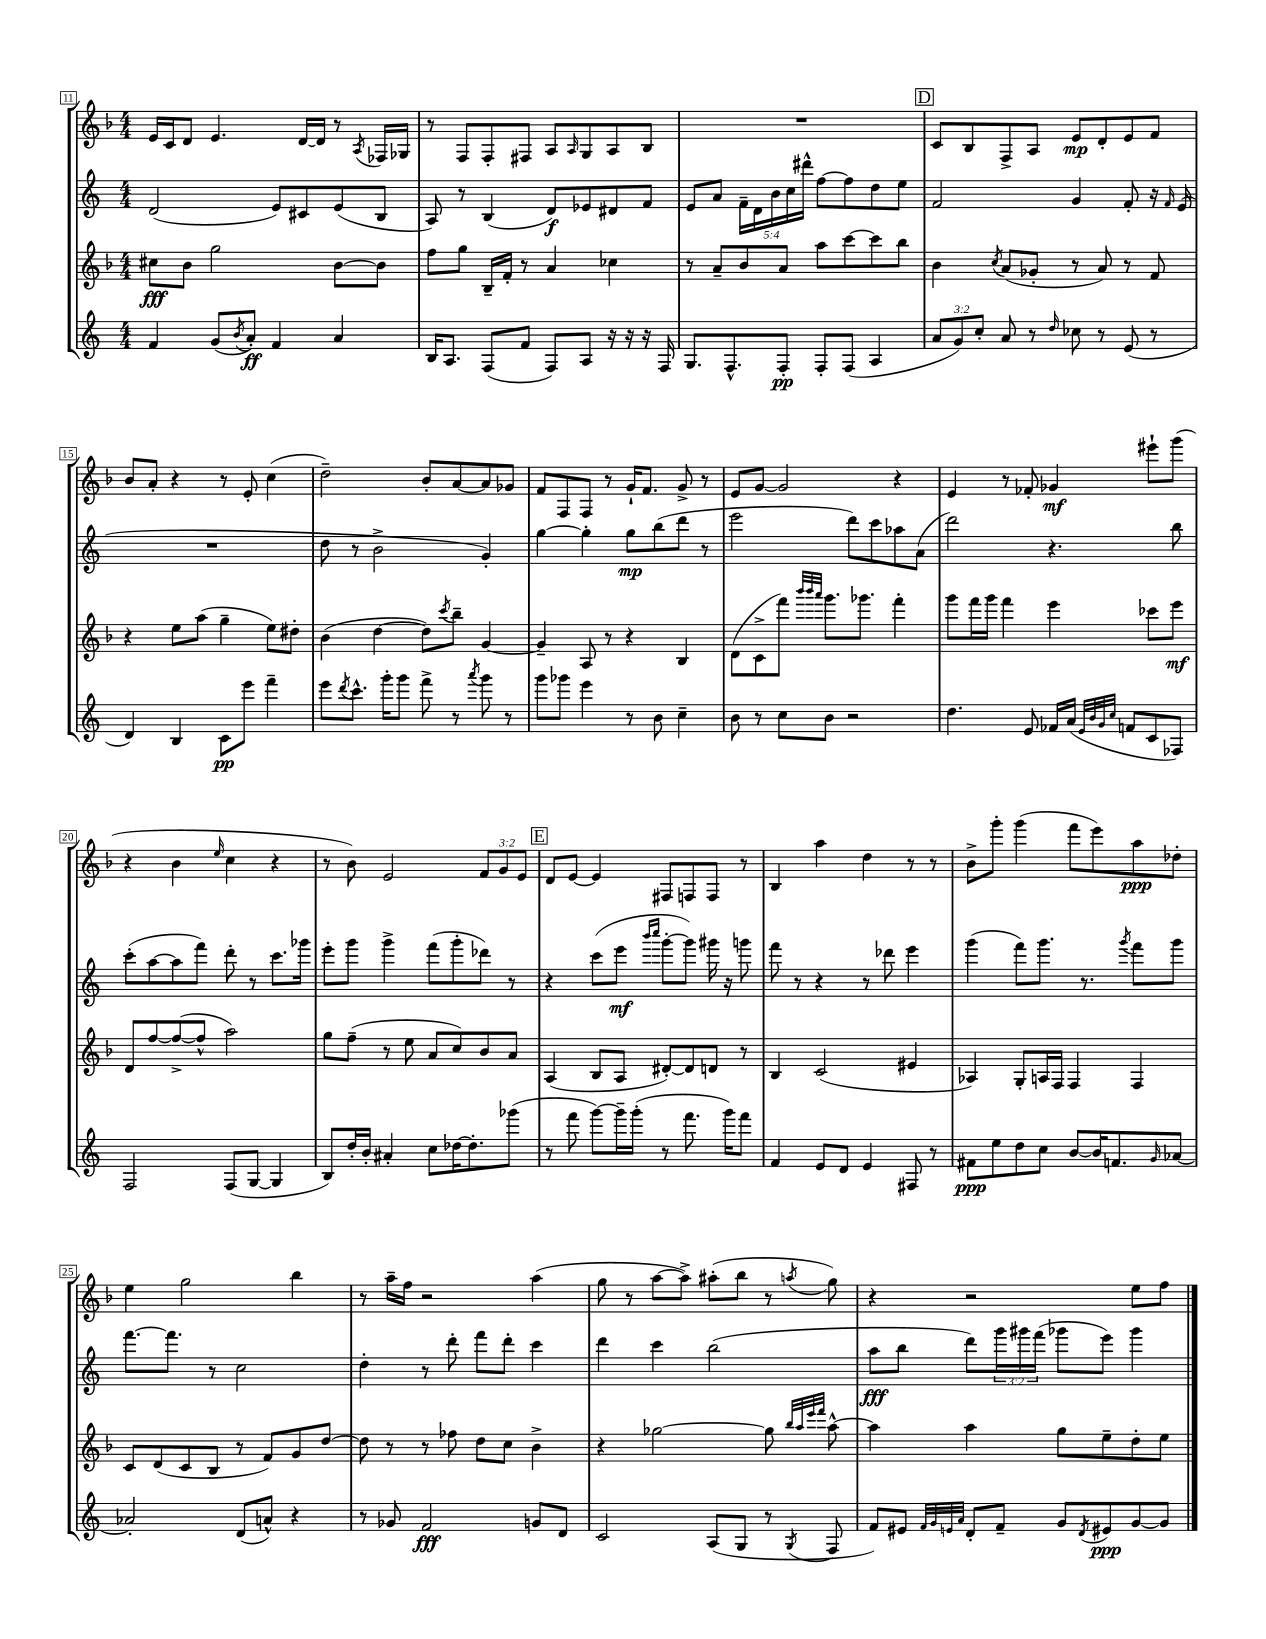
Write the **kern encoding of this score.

**kern	**kern	**kern	**kern
*staff4	*staff3	*staff2	*staff1
*clefG2	*clefG2	*clefG2	*clefG2
*k[]	*k[b-]	*k[]	*k[b-]
*M4/4	*M4/4	*M4/4	*M4/4
4f	8cc#	(2d	16e
.	.	.	16c
.	8b-	.	8d
(8g	2gg	.	4.e
8qb	.	.	.
8a')	.	.	.
4f	.	8e)	.
.	.	8c#	[16d
.	.	.	16d]
4a	[8b-	(8e	8r
.	.	.	8qA
.	8b-]	8B	16F-
.	.	.	16G-
=	=	=	=
16B	8ff	8A)	8r
8.A	.	.	.
.	8gg	8r	8F
(8F	16B-~	(4B	8F'
.	16f'	.	.
8f	8r	.	8F#
8F)	4a	8d)	8A
.	.	.	16qqA
8A	.	8e-	8G
16r	4cc-	8d#	8A
16r	.	.	.
16r	.	8f	8B-
16F	.	.	.
=	=	=	=
8.G	8r	8e	1r
.	8a~	8a	.
8.F^^	.	.	.
.	8b-	20f~	.
.	.	20d	.
.	.	20b	.
8F'	8a	.	.
.	.	20cc	.
.	.	20ddd#^^	.
8F'	8aa	[8ff	.
(8F	[8ccc	8ff]	.
4A	8ccc]	8dd	.
.	8bb-	8ee	.
=	=	=	=
12a	4b-	2f	8c
12g)	.	.	.
.	.	.	8B-
12cc'	.	.	.
.	8qcc	.	.
8a	(8a	.	8F^
8r	8g-'	.	8A
16qqdd	.	.	.
8cc-	8r	4g	8e
8r	8a)	.	8d'
(8e	8r	8f'	8e
8r	8f	16r	8f
.	.	16qqf	.
.	.	(16e	.
=	=	=	=
4d)	4r	1r	8b-
.	.	.	8a'
4B	8ee	.	4r
.	(8aa	.	.
8c	4gg~	.	8r
8eee	.	.	8e'
4fff~	8ee)	.	(4cc
.	8dd#'	.	.
=	=	=	=
8eee	(4b-	8dd	2dd~)
8qddd	.	.	.
8.ccc^^	.	8r	.
.	[4dd	2b^	.
16ggg'	.	.	.
8ggg	.	.	.
8fff^	8dd])	.	8b-'
.	8qccc	.	.
8r	8bb-~	.	[8a
8qaaa	.	.	.
8ggg	[4g	4g')	8a]
8r	.	.	8g-
=	=	=	=
8ggg	4g~]	[4gg	8f
8ggg-	.	.	8F
4eee	8A	4gg']	8F
.	8r	.	8r
8r	4r	8gg	16g`
.	.	.	8.f
8b	.	(8bb	.
4cc~	4B-	8ddd	8g^
.	.	8r	8r
=	=	=	=
8b	(8d	2eee	8e
8r	8c^	.	[8g
8cc	8fff)	.	2g]
.	32qqbbb-	.	.
.	32qqbbb-	.	.
.	32qqaaa	.	.
8b	8.ggg	.	.
2r	.	8ddd)	.
.	8.ggg-	.	.
.	.	8ccc	.
.	4fff'	8aa-	4r
.	.	(8a	.
=	=	=	=
4.dd	8ggg	2ddd)	4e
.	16fff	.	.
.	16ggg	.	.
.	4fff	.	8r
8e	.	.	8f-'
16f-	4eee	4.r	4g-
(16a	.	.	.
32qqe	.	.	.
32qqb	.	.	.
32qqg	.	.	.
32qqcc	.	.	.
8f	.	.	.
8c	8ccc-	.	8eee#`
8F-)	8eee	8bb	(8ggg
=	=	=	=
2F	8d	(8ccc'	4r
.	[8ff	[8aa	.
.	(8ff^_	8aa]	4b-
.	8ff^^]	8fff)	.
.	.	.	16qqee
(8F	2aa)	8ddd'	4cc
[8G	.	8r	.
4G]	.	8.ccc	4r
.	.	16ggg-	.
=	=	=	=
8B)	8gg	8eee'	8r
16dd'	(8ff~	8ggg	8b-)
16b'	.	.	.
4a#'	8r	4ggg^	2e
.	8ee	.	.
8cc	8a	(8fff	.
[16dd-	8cc)	8ggg'	.
8.dd-']	.	.	.
.	8b-	8ddd-)	12f
.	.	.	12g
(8ggg-	8a	8r	.
.	.	.	12e
=	=	=	=
8r	(4A	4r	8d
8fff	.	.	[8e
[8ggg)	8B-	(8ccc	4e]
16ggg~]	8A	8eee	.
(16ggg'	.	.	.
.	.	16qqbbb	.
.	.	16qqcccc	.
8r	[8d#')	[8ggg'	8F#
8.fff	8d#]	8ggg])	8F
.	8d	16ggg#	8F
16ggg)	.	16r	.
8fff	8r	8ggg	8r
=	=	=	=
4f	4B-	8fff	4B-
.	.	8r	.
8e	(2c	4r	4aa
8d	.	.	.
4e	.	8r	4dd
.	.	8ddd-	.
8F#	4e#	4eee	8r
8r	.	.	8r
=	=	=	=
8f#	4A-)	(4ggg	8b-^
8ee	.	.	8ggg'
8dd	8G'	8fff)	(4ggg
8cc	16A	8.ggg	.
.	16F	.	.
[8b	4F	.	8fff
.	.	8.r	.
16b]	.	.	8eee)
8.f	.	.	.
.	.	8qggg	.
.	4F	8fff	8aa
16qqg	.	.	.
[8a-	.	8ggg	8dd-'
=	=	=	=
2a-']	8c	[8.fff	4ee
.	(8d	.	.
.	.	8.fff]	.
.	8c	.	2gg
.	8B-	8r	.
(8d	8r	2cc	.
8a^^)	8f)	.	.
4r	8g	.	4bb-
.	[8dd	.	.
=	=	=	=
8r	8dd]	4dd'	8r
8g-	8r	.	16aa~
.	.	.	16ff
2f	8r	8r	2r
.	8ff-	8ddd'	.
.	8dd	8fff	.
.	8cc	8ddd'	.
8g	4b-^	4ccc	(4aa
8d	.	.	.
=	=	=	=
2c	4r	4ddd	8gg
.	.	.	8r
.	[2gg-	4ccc	[8aa
.	.	.	8aa^])
(8A	.	(2bb	(8aa#'
8G	.	.	8bb-
8r	8gg-]	.	8r
.	32qqbb-	.	.
.	32qqaa	.	.
.	32qqeee	.	.
8qG	32qqfff	.	8qaa
8F	[8aa^^	.	8gg)
=	=	=	=
8f)	4aa]	8aa	4r
8e#	.	8bb	.
32qqf	.	.	.
32qqg	.	.	.
32qqe	.	.	.
32qqa	.	.	.
8d'	4aa	8ddd)	2r
8f~	.	24ggg	.
.	.	24ggg#	.
.	.	(24fff	.
8g	8gg	8ggg-	.
8qd	.	.	.
8e#	8ee~	8eee)	.
[8g	8dd'	4ggg-	8ee
8g]	8ee	.	8ff
==	==	==	==
*-	*-	*-	*-
